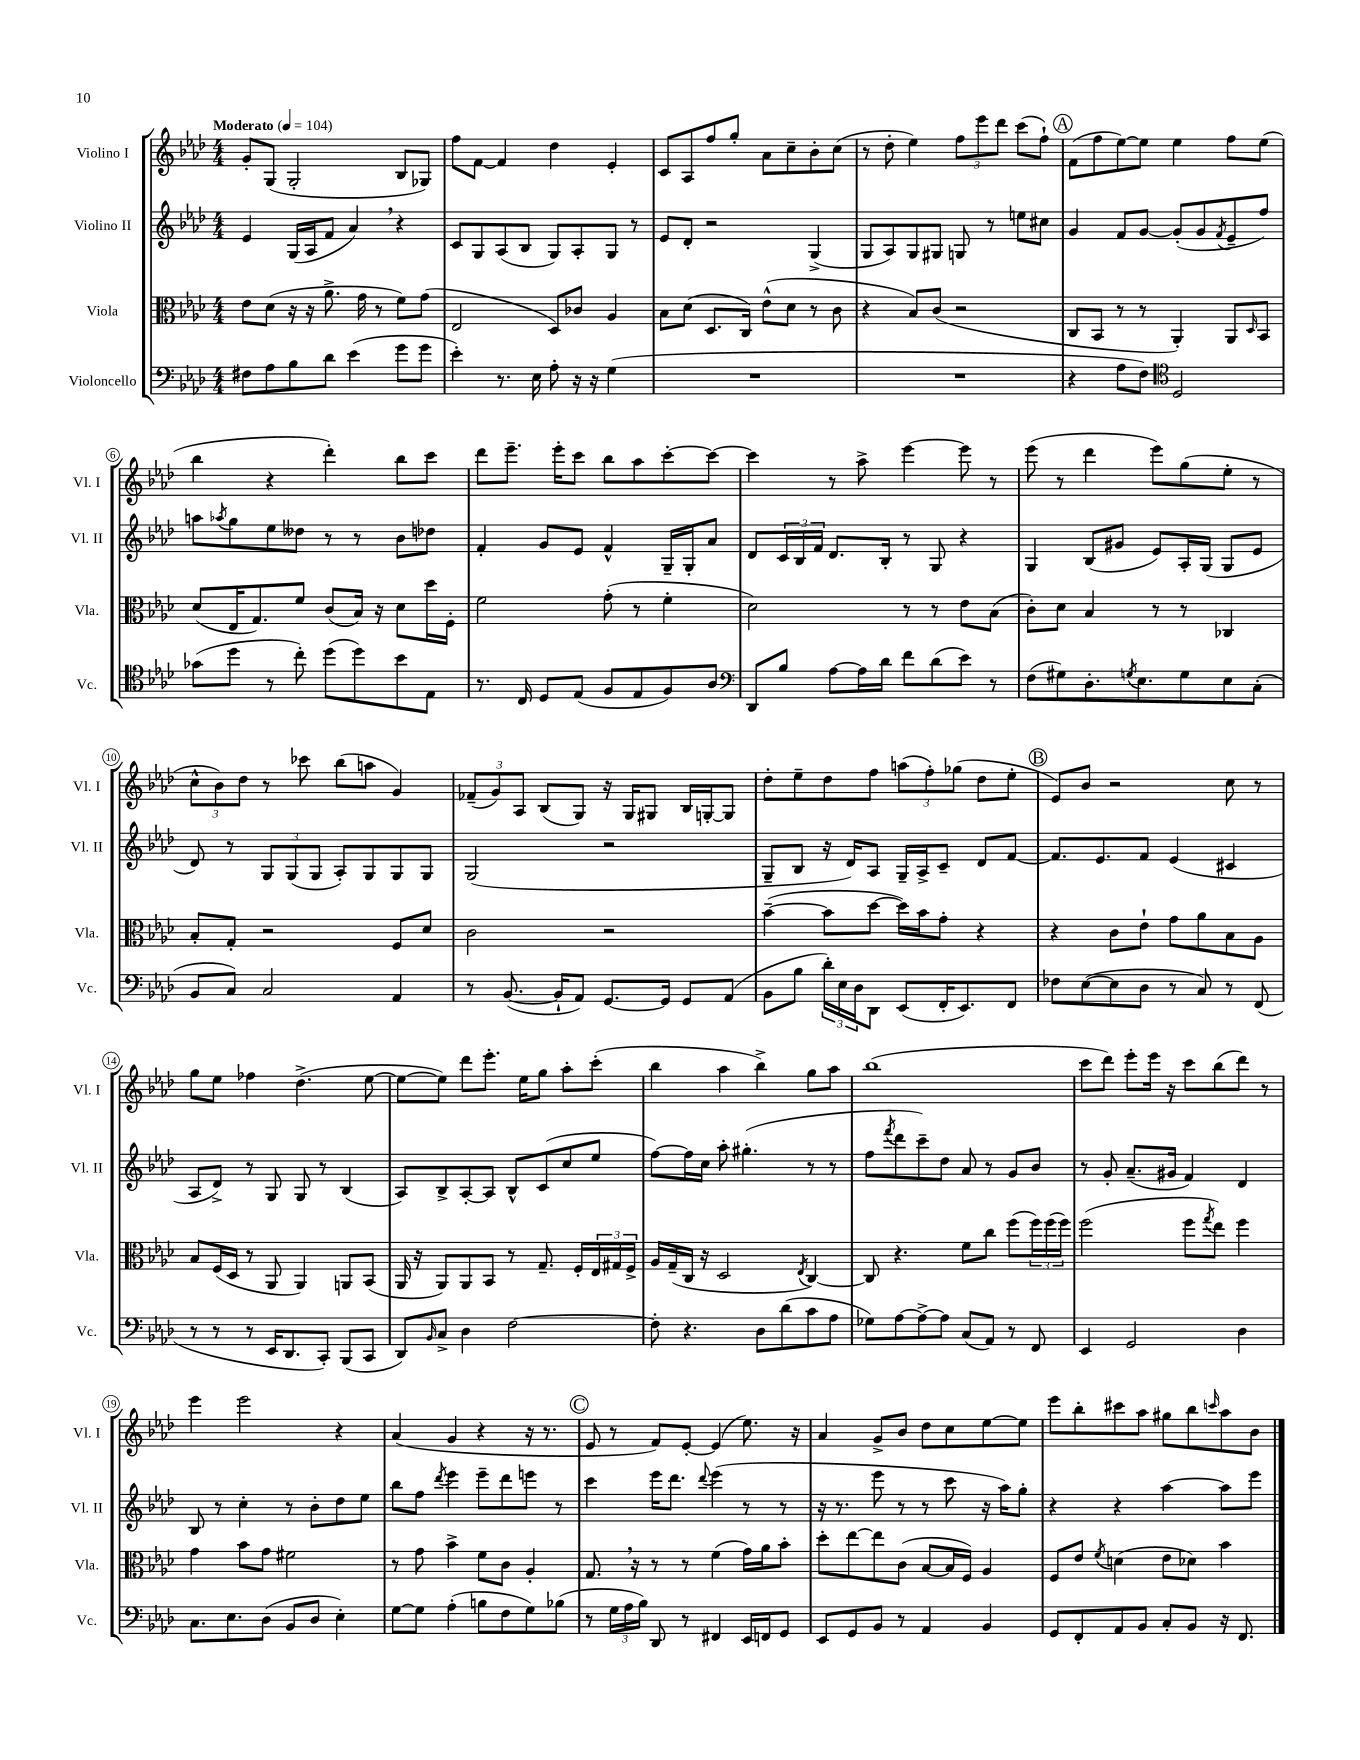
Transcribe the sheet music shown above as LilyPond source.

<<
\new StaffGroup <<
\new Staff = "s0" \with { instrumentName = "Violino I" shortInstrumentName = "Vl. I" } {
    \clef treble \key aes \major \numericTimeSignature \time 4/4 \tempo "Moderato" 4 = 104
    g'8-. g8( g2-. bes8 ges8) |
    f''8 f'8~ f'4 des''4 ees'4-. |
    c'8 aes8 f''8 g''8-. aes'8 c''8-- bes'8-. c''8( |
    r8 des''8-. ees''4) \tuplet 3/2 { f''8 ees'''8 des'''8 } c'''8( f''8-!) |
    \mark \markup { \circle "A" } f'8( f''8 ees''8~) ees''8 ees''4 f''8 ees''8( |
    bes''4 r4 des'''4-.) bes''8 c'''8 |
    des'''8 ees'''8.-- ees'''16-. c'''8 bes''8 aes''8 c'''8~-. c'''8~ |
    c'''4 r8 aes''8-> ees'''4~ ees'''8 r8 |
    ees'''8( r8 des'''4 ees'''8) g''8( ees''8-. r8 |
    \tuplet 3/2 { c''8-^ bes'8) des''8 } r8 ces'''8 bes''8( a''8 g'4) |
    \tuplet 3/2 { fes'8--( g'8) aes8 } bes8( g8) r16 g16 gis8 bes16 g16~-. g8 |
    des''8-. ees''8-- des''8 f''8 \tuplet 3/2 { a''8( f''8-.) ges''8( } des''8 ees''8-. |
    \mark \markup { \circle "B" } ees'8) bes'8 r2 c''8 r8 |
    g''8 ees''8 fes''4 des''4.->( ees''8~ |
    ees''8~ ees''8) des'''8 ees'''8.-. ees''16 g''8 aes''8-. c'''8-.( |
    bes''4 aes''4 bes''4->) g''8 aes''8 |
    bes''1( |
    c'''8 des'''8) ees'''8-. ees'''16 r16 c'''8 bes''8( des'''8) r8 |
    ees'''4 ees'''2 r4 |
    aes'4( g'4 r4 r16 r8. |
    \mark \markup { \circle "C" } ees'8 r8 f'8) ees'8~-. ees'4( ees''8.) r16 |
    aes'4 g'8-> bes'8 des''8 c''8 ees''8~ ees''8 |
    ees'''8 bes''8-. cis'''8 aes''8 gis''8 bes''8 \grace { c'''16 } aes''8 bes'8 \bar "|." |
}
\new Staff = "s1" \with { instrumentName = "Violino II" shortInstrumentName = "Vl. II" } {
    \clef treble \key aes \major \numericTimeSignature \time 4/4
    ees'4 g16( aes16 f'8 aes'4) \breathe r4 |
    c'8 g8 aes8( bes8 g8) aes8-. g8 r8 |
    ees'8 des'8-. r2 g4->( |
    g8 aes8) g8 gis8 g8 r8 e''8 cis''8 |
    \mark \markup { \circle "A" } g'4 f'8 g'8~ g'8-.( g'8 \acciaccatura { f'8 } ees'8-- f''8) |
    a''8 \acciaccatura { aes''8 } g''8 ees''8 deses''8 r8 r8 bes'8 des''8 |
    f'4-. g'8 ees'8 f'4-^ g16-- g16-. aes'8 |
    des'8 \tuplet 3/2 { c'16 bes16 f'16 } des'8. bes16-. r8 g8 r4 |
    g4 bes8( gis'8 ees'8) aes16-. g16( g8 ees'8 |
    des'8) r8 \tuplet 3/2 { g8 g8( g8 } aes8-.) g8 g8 g8 |
    g2( r2 |
    g8-- bes8 r16 des'16) aes8 g16-- aes16-> c'8-- des'8 f'8~ |
    \mark \markup { \circle "B" } f'8. ees'8. f'8 ees'4( cis'4 |
    aes8 des'8->) r8 g8 g8 r8 bes4( |
    aes8) bes8-> aes8~-. aes8 bes8-^ c'8( c''8 ees''8 |
    f''8~) f''16 c''16 aes''8-. gis''4.-.( r8 r8 |
    f''8 \acciaccatura { f'''8 } des'''8 c'''8--) des''8 aes'8 r8 g'8 bes'8 |
    r8 g'8-. aes'8.--( gis'16 f'4) des'4 |
    bes8 r8 c''4-. r8 bes'8-. des''8 ees''8 |
    bes''8 f''8 \acciaccatura { des'''8 } ees'''4 ees'''8-- des'''8 e'''8 r8 |
    \mark \markup { \circle "C" } c'''4 ees'''16 des'''8. \appoggiatura { des'''8 } ees'''4( r8 r8 |
    r16 r8. ees'''8 r8 r8 c'''8 r16 aes''16) g''8-. |
    r4 r4 aes''4~ aes''8 ees'''8 \bar "|." |
}
\new Staff = "s2" \with { instrumentName = "Viola" shortInstrumentName = "Vla." } {
    \clef alto \key aes \major \numericTimeSignature \time 4/4
    ees'8 des'8( r16 r16 aes'8.-> g'16 r8 f'8) g'8( |
    ees2 des8) ces'8 aes4 |
    bes8 des'8( des8. c16) ees'8-^( des'8 r8 c'8 |
    r4 bes8) c'8( r2 |
    \mark \markup { \circle "A" } c8 bes,8 r8 r8 aes,4-.) aes,8 \grace { des16 } bes,8 |
    des'8( ees16 g8.) f'8 c'8( bes16) r16 des'8 des''16 f16-. |
    f'2 g'8-.( r8 f'4-. |
    des'2) r8 r8 ees'8 bes8( |
    c'8-.) des'8 bes4 r8 r8 ces4 |
    bes8-. g8-. r2 f8 des'8 |
    c'2 r2 |
    bes'4~--( bes'8 des''8~ des''16) bes'16 g'8-. r4 |
    \mark \markup { \circle "B" } r4 c'8 ees'8-! g'8 aes'8 bes8 aes8 |
    bes8 f16( des16 r8 aes,8 aes,4) a,8 bes,8( |
    aes,16 r16 aes,8) aes,8 bes,8 r8 g8.-- f16-. \tuplet 3/2 { ees16 gis16 f16-> } |
    aes16 g16--( c16 r16 des2 \acciaccatura { ees8 } c4~) |
    c8 r4. f'8 c''8 f''8( \tuplet 3/2 { f''16) f''16( f''16) } |
    f''2( f''8 \acciaccatura { g''8 } ees''8) f''4 |
    g'4 bes'8 g'8 fis'2 |
    r8 g'8 bes'4-> f'8 c'8 aes4-. |
    \mark \markup { \circle "C" } g8. \breathe r16 r8 r8 f'4( g'16) aes'16 bes'8-. |
    des''8-. ees''8~ ees''8 c'8( bes8~ bes16 f16) aes4 |
    f8 ees'8 \acciaccatura { f'8 } d'4( ees'8 des'8) bes'4 \bar "|." |
}
\new Staff = "s3" \with { instrumentName = "Violoncello" shortInstrumentName = "Vc." } {
    \clef bass \key aes \major \numericTimeSignature \time 4/4
    fis8 aes8 bes8 des'8 ees'4( g'8 g'8 |
    ees'4-.) r8. ees16 aes8-. r16 r16 g4( |
    R1 |
    R1 |
    \mark \markup { \circle "A" } r4 aes8 f8) \clef tenor des2 |
    ges'8( des''8 r8 c''8-.) des''8( des''8) bes'8 ees8 |
    r8. c16 des8 ees8( f8 ees8 f8) aes8 |
    \clef bass des,8 bes8 aes8~ aes16 des'16 f'8 des'8( ees'8) r8 |
    f8( gis8) des8.-. \acciaccatura { g8 } ees8. g8 ees8 c8-.( |
    bes,8 c8) c2 aes,4 |
    r8 bes,8.~( bes,16-! aes,8) g,8.~ g,16 g,8 aes,8( |
    bes,8 bes8 \tuplet 3/2 { des'16-.) ees16 des16 } des,8 ees,8( f,16-. ees,8.) f,8 |
    \mark \markup { \circle "B" } fes8 ees8~( ees8 des8 r8 c8) r8 f,8( |
    r8 r8 r8 ees,16 des,8. c,8-.) bes,,8( c,8 |
    des,8) \grace { bes,16 } c8-> des4 f2~ |
    f8-. r4. des8 des'8( c'8 aes8 |
    ges8) aes8~ aes8~-> aes8 c8( aes,8) r8 f,8 |
    ees,4 g,2 des4 |
    c8. ees8. des8( bes,8 des8 ees4-.) |
    g8~ g8 aes4-.( b8 f8 g8) bes8( |
    \mark \markup { \circle "C" } r8 \tuplet 3/2 { g16 aes16 bes16) } des,8 r8 fis,4 ees,16 f,16 g,8 |
    ees,8 g,8 bes,8 r8 aes,4 bes,4 |
    g,8 f,8-. aes,8 bes,8 c8-. bes,8 r16 f,8. \bar "|." |
}
>>
>>
\layout { \context { \Score \override BarNumber.stencil = #(make-stencil-circler 0.1 0.3 ly:text-interface::print) } }
